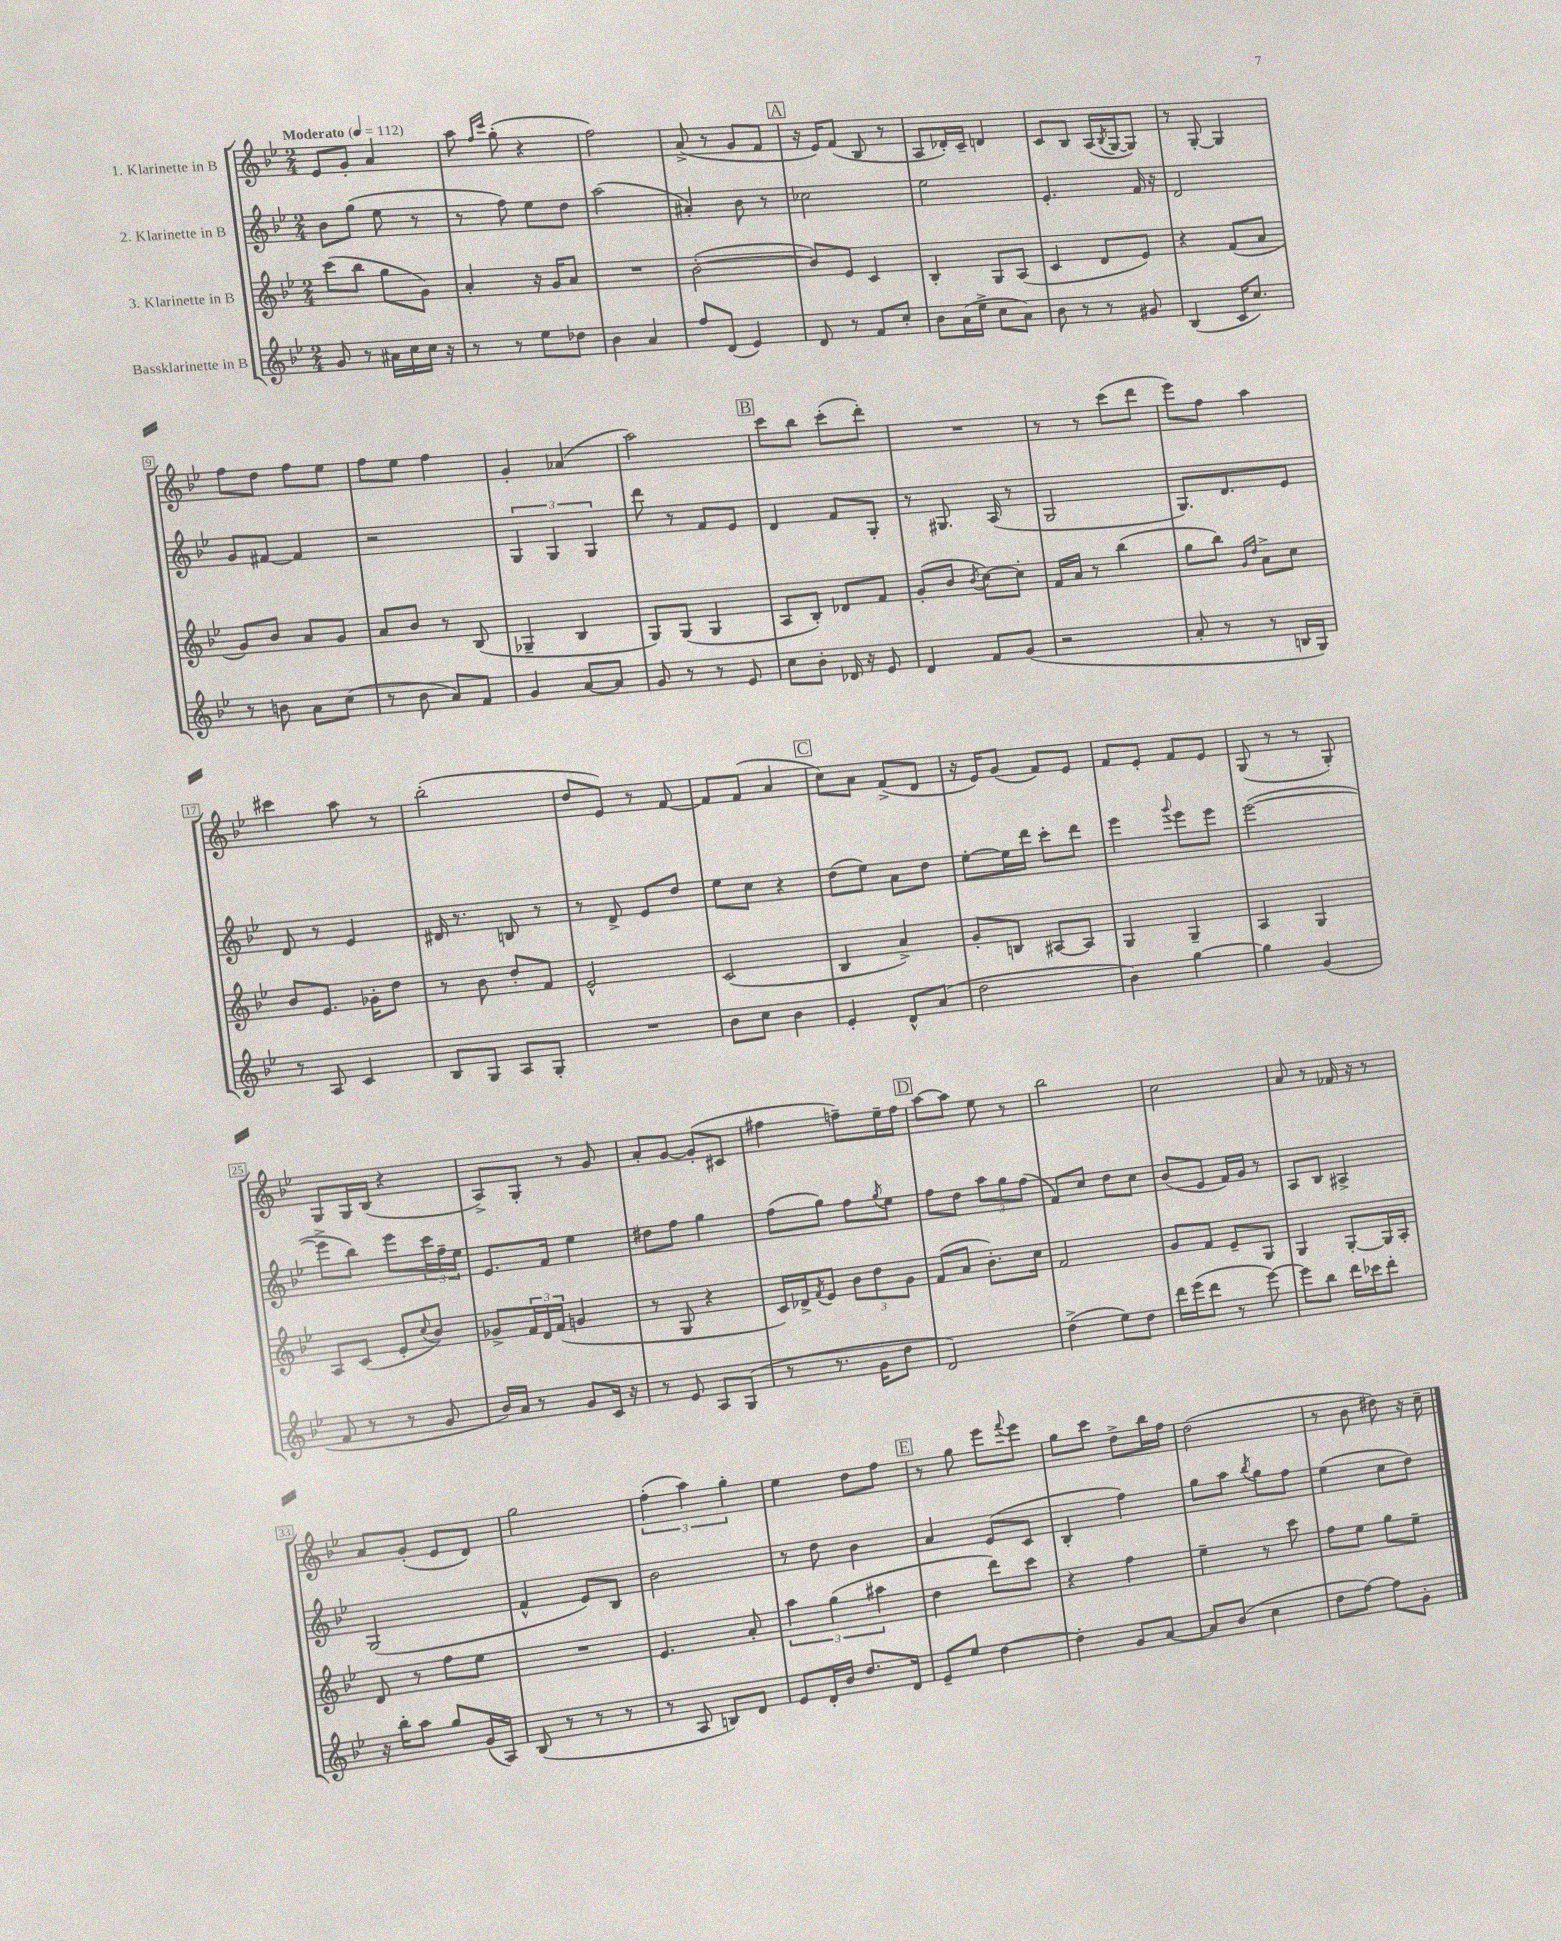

**kern	**kern	**kern	**kern
*part4	*part3	*part2	*part1
*staff4	*staff3	*staff2	*staff1
*I"Bassklarinette in B	*I"3. Klarinette in B	*I"2. Klarinette in B	*I"1. Klarinette in B
*clefG2	*clefG2	*clefG2	*clefG2
*k[b-e-]	*k[b-e-]	*k[b-e-]	*k[b-e-]
*M2/4	*M2/4	*M2/4	*M2/4
*MM112	*MM112	*MM112	*MM112
=1	=1	=1	=1
!	!	!	!LO:TX:a:B:t=Moderato
8g/	(8ccc\L	8b-\L	8e-/L
8r	8bb-\J	(8gg\J	8g'/J
16a#X\LL	8gg\L	8ee-\	4a/
16cc\	.	.	.
16cc\JJ	8g\J)	8r	.
16r	.	.	.
=2	=2	=2	=2
8r	4a'/	8r	8aa\
.	.	.	16qqff/LL
.	.	.	16qqccc/JJ
8r	.	8ff\)	(8gg'\
8ee-\L	16r	8ee-\L	4r
.	16g/KL	.	.
8dd-X\J	8a/J	8dd\J	.
=3	=3	=3	=3
4b-\	2r	(2aa\	2ff\)
4a/	.	.	.
=4	=4	=4	=4
8ff/L	([2b-'\	4a#X'/)	(8a^/
(8d/J	.	.	8r
4e-/)	.	8b-\	8g/L
.	.	8r	8f/J
!!LO:REH:place=s1:t=A
=5	=5	=5	=5
8d/	8b-/L])	2cc-X\	16r
.	.	.	16e-/KL)
8r	8e-/J	.	(8f/J
8f/L	4c/	.	8B-/
8cc'/J	.	.	8r
=6	=6	=6	=6
8b-\L	4B-'/	2ee-\	8A/L
(16a\L	.	.	16d-X'/L)
16ee-^\JJ	.	.	16c~/JJ
8cc\L	8G/L	.	4dn/
8a\J)	(8A/J	.	.
=7	=7	=7	=7
8b-\	4c/	4.e-'/	8c/L
8r	.	.	8B-/J
8r	8d/L	.	(16A/LL
.	.	.	8qB-/
.	.	.	[16G/J
8g#X/	8e-/J)	16f/	8G/J])
.	.	16r	.
=8	=8	=8	=8
(4B-/	4r	2d/	8r
.	.	.	[8G'/
16c/KL	(8f/L	.	4G/]
8.cc/J)	.	.	.
.	8a/J	.	.
!!LO:LB:g=z
=9	=9	=9	=9
8r	8g/L)	8g/L	8ff\L
8bn\	8b-/J	[8f#X/J	8dd\J
8a\L	8a/L	4f#/]	8ff\L
(8cc\J	8g/J	.	8ee-\J
=10	=10	=10	=10
8r	8a/L	2r	8ff\L
8b-\	8b-/J	.	8ee-\J
8a/L)	8r	.	4ff\
8f/J	(8B-/	.	.
=11	=11	=11	=11
4g/	4G-X~/	6G/	4g'/
.	.	6G/	.
[8a/L	4B-/	.	(4a-X/
.	.	6G/	.
8a/J]	.	.	.
=12	=12	=12	=12
8g/	8G/L)	8ddd\	2aa\)
8r	(8G/J	8r	.
8r	4G/	8f/L	.
8e-/	.	8e-/J	.
!!LO:REH:place=s1:t=B
=13	=13	=13	=13
8cc\L	8A/L	4d/	8ccc\L
8b-'\J	8B-'/J)	.	8bb-\J
16d-X/	8d-X/L	8f/L	(8ccc'\L
16r	.	.	.
8e-/	8f/J	8G'/J	8ddd'\J)
=14	=14	=14	=14
4d/	(8g'/L	8r	2r
.	8b-/J	8.G#X/	.
.	8qb-/	.	.
8f/L	[8cc\L)	.	.
.	.	(16A/	.
(8g/J	8cc'\J]	8r	.
=15	=15	=15	=15
2r	16f/LL	2G/	8r
.	16a/JJ	.	.
.	8r	.	8r
.	(4bb-\	.	(8ccc\L
.	.	.	8ddd\J
=16	=16	=16	=16
8a'/	8gg\L	8.G/L)	8eee-\L)
8r	8bb-\J)	.	8ff\J
.	.	8.d/	.
.	16qqg/LL	.	.
.	16qqdd/JJ	.	.
8r	8a^\L	.	4aa\
16Bn/LL	8cc\J	8e-/J	.
16G/JJ)	.	.	.
!!LO:LB:g=z
=17	=17	=17	=17
8r	8b-/L	8d/	4ccc#X\
8A/	8.e-/J	8r	.
4c/	.	4e-/	8aa\
.	16g-X'\KL	.	.
.	8dd\J	.	8r
=18	=18	=18	=18
8B-/L	8r	16d#X/	(2bb-'\
.	.	8.r	.
8G/J	8b-\	.	.
8A/L	8dd'/L	8Bn/	.
8G'/J	8f/J	8r	.
=19	=19	=19	=19
2r	2e-^^/	8r	8dd/L
.	.	8d^/	8e-/J)
.	.	8e-/L	8r
.	.	8dd/J	[8f/
=20	=20	=20	=20
8b-\L	(2c/	8ee-\L	8f/L]
8cc\J	.	8cc\J	(8f/J
4b-\	.	4r	4a/
!!LO:REH:place=s1:t=C
=21	=21	=21	=21
4e-'/	4B-/	(8dd\L	8cc\L)
.	.	8ee-\J)	8a\J
8d^^/L	4a^/)	8a\L	(8f^/L
(8a/J	.	8dd\J	8d/J
=22	=22	=22	=22
2dd\	8g'/L	[8ee-'\L	16r
.	.	.	16e-/KL)
.	8Bn/J	16ee-\L]	(8g/J
.	.	16ddd\JJ	.
.	[8A#X/L	8ccc'\L	8f/L)
.	8A#/J]	8ddd\J	8e-/J
=23	=23	=23	=23
4b-\)	4G/	4eee-\	8f/L
.	.	.	8e-'/J
.	.	8qqggg/	.
[4gg\	4G~/	8eee-\L	8f/L
.	.	8eee-\J	8e-/J
=24	=24	=24	=24
4gg\]	4A/	([2eee-\	(8G/
.	.	.	8r
(4g/	4G/	.	8r
.	.	.	8G'/)
!!LO:LB:g=z
=25	=25	=25	=25
8f/	8A/L	8eee-^\L]	8G/L
8r	(8c/J	8bb-\J)	16G/L
.	.	.	(16B-/JJ
8r	8e-'/L	8eee-\L	4r
.	8qqcc/	.	.
8g/	8b-/J)	24ccc\L	.
.	.	24ff~\	.
.	.	24ee-\JJ	.
=26	=26	=26	=26
16b-/LL)	8g-X^/L	8.e-/L	8A^/L)
16a/JJ	.	.	.
8r	24f/L	.	8G'/J
.	24d/	.	.
.	.	16f/Jk	.
.	(24f/JJ	.	.
8g/L	4gn/	4ee-\	8r
16c/Jk	.	.	8g/
16r	.	.	.
=27	=27	=27	=27
8r	8r	8dd#X\L	8a'/L
8e-/	8G/	8ff\J	[8g/J
8A/L	4r	4gg\	(8g'/L]
(8G/J	.	.	8c#X/J
=28	=28	=28	=28
8r	16c/LL)	(8ff\L	4ff#X\
.	16d-X^/J	.	.
.	8qf/	.	.
8.r	8e-/J	8gg\J)	.
.	12b-\L	8ff\L	8ffn~\L)
16g\KL	.	.	.
.	12dd\	.	.
.	.	8qgg/	.
8dd\J	.	8ee-\J	16ee-~\L
.	12g\J	.	.
.	.	.	16ff\JJ
!!LO:REH:place=s1:t=D
=29	=29	=29	=29
2d/)	(8f/L	8ff\L	[8aa\L
.	8a/J	8dd\J	8aa\J]
.	8.b-'\L)	12aa\L	8ee-\
.	.	12gg\	.
.	.	.	8r
.	.	(12ff\J	.
.	16cc\Jk	.	.
=30	=30	=30	=30
(4dd^\	2f/	8f/L)	2bb-\
.	.	8cc/J	.
8ee-\L)	.	8dd\L	.
8dd\J	.	8cc\J	.
=31	=31	=31	=31
16ddd\LL	8g/L	(8b-/L	2cc\
(16eee-\J	.	.	.
8ddd\J	8f/J	8e-/J	.
8r	8e-~/L	16f/LL)	.
.	.	16g/JJ	.
[8eee-\)	8G/J	8r	.
=32	=32	=32	=32
8eee-\L]	4G/	8A/L	8a/
8bb-\J	.	8B-/J	8r
16ddd\LL	[8G'/L	4A#X^/	16f-X/
16ccc-X\J	.	.	16r
8ddd'\J	16G/L]	.	8r
.	16A'/JJ	.	.
!!LO:LB:g=z
=33	=33	=33	=33
16r	8d/	(2G/	8a/L
16bb-'\KL	.	.	.
8aa\J	8r	.	(8g'/J
8gg/L	8ff\L	.	8e-/L
(16g/L	8ee-\J	.	8d/J)
16A/JJ)	.	.	.
=34	=34	=34	=34
(8B-/	2r	4f^^/	2gg\
8r	.	.	.
8r	.	8e-/L)	.
8r	.	8B-/J	.
=35	=35	=35	=35
8r	4.e-/	2b-\	(6ff'\
8A/	.	.	.
.	.	.	6aa\)
8Bn/L)	.	.	.
.	.	.	6gg'\
8d/J	8a'/	.	.
=36	=36	=36	=36
8e-/L	6aa\	8r	4ee-\
16d'/L	.	8dd\	.
.	(6gg\	.	.
16b-/JJ	.	.	.
8.dd/L	.	4b-\	8dd\L
.	6aa#X\	.	.
.	.	.	8ff\J
16d/Jk	.	.	.
!!LO:REH:place=s1:t=E
=37	=37	=37	=37
8e-~/L	4dd\	4a/	8r
8ee-/J	.	.	8gg\
[4dd\	8ddd\L)	(8e-/L	8eee-\L
.	.	.	8qqfff/
.	8ccc\J	8c/J	8eee-\J
=38	=38	=38	=38
4dd'\]	4r	4B-'/	8gg\L
.	.	.	8ccc\J
8g/L	4ff\	4ff\)	8dd^\L
[8a/J	.	.	16bb-\L
.	.	.	16ff\JJ
=39	=39	=39	=39
8a/L]	4ee-~\	8gg\L	(2dd\
(8b-/J	.	8aa\J	.
.	.	8qbb-/	.
4cc\	8r	8gg\L	.
.	8ccc\	8ff\J	.
=40	=40	=40	=40
8dd\L	8ff\L	(4ee-\	8r
[8ff\J)	8ee-\J	.	8b-\
8ff\L]	8gg\L	8cc\L	8dd#X\)
8g'\J	8ee-~\J	8dd\J)	16r
.	.	.	16cc~\
==	==	==	==
*-	*-	*-	*-
